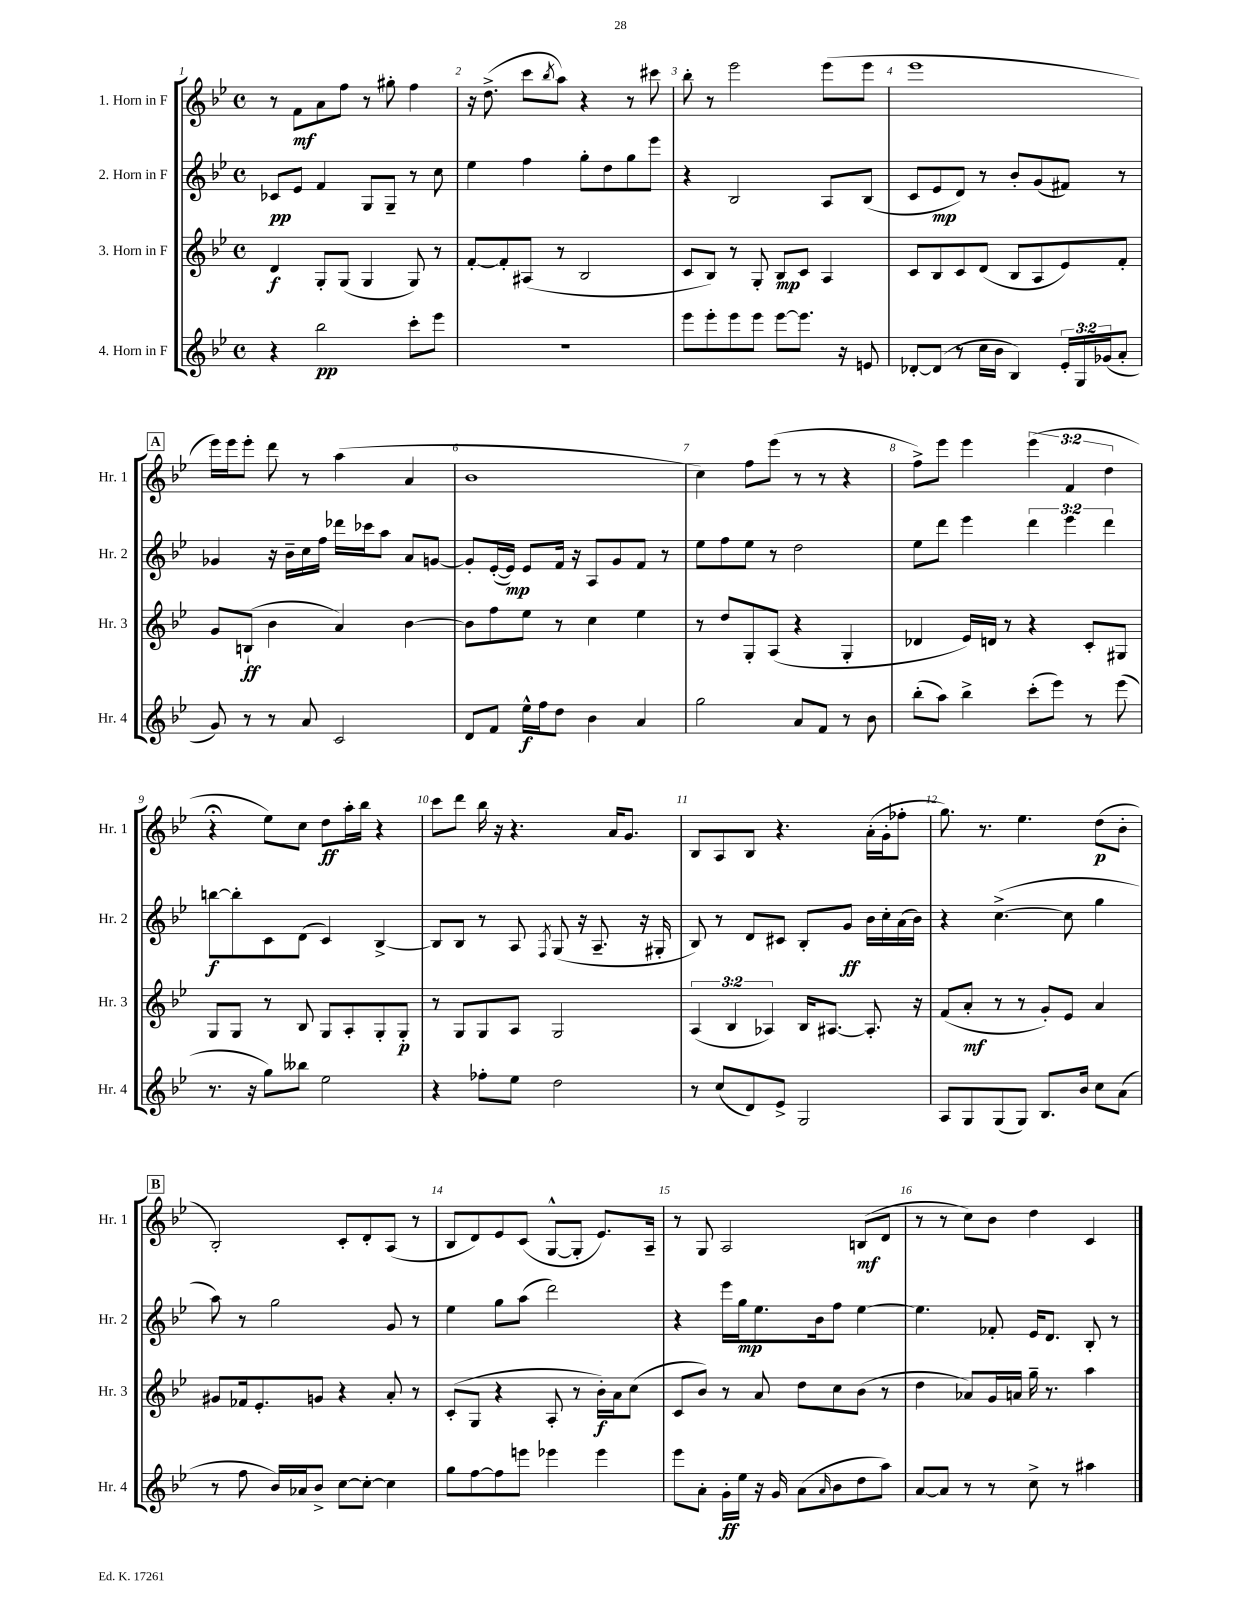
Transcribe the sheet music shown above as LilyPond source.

<<
\new StaffGroup <<
\new Staff = "s0" \with { instrumentName = "1. Horn in F" shortInstrumentName = "Hr. 1" } {
    \clef treble \key bes \major \defaultTimeSignature \time 4/4 \override Staff.TupletNumber.text = #tuplet-number::calc-fraction-text
    r8 f'8\mf a'8 f''8 r8 gis''8-. f''4 |
    r16 d''8.->( c'''8 \acciaccatura { bes''8 } a''8) r4 r8 cis'''8 |
    bes''8-. r8 ees'''2 ees'''8( ees'''8 |
    ees'''1 |
    \mark \markup { \box "A" } ees'''16) ees'''16 ees'''8-. d'''8 r8 a''4( a'4 |
    bes'1 |
    c''4) f''8 ees'''8( r8 r8 r4 |
    f''8->) ees'''8 ees'''4 \tuplet 3/2 { ees'''4( f'4 d''4 } |
    r4\fermata ees''8) c''8 d''8\ff a''16-. bes''16 r4 |
    c'''8 d'''8 bes''16 r16 r4. a'16 g'8. |
    bes8 a8 bes8 r4. a'16-.( g'16-. fes''8-. |
    g''8.) r8. ees''4. d''8\p( bes'8-. |
    \mark \markup { \box "B" } bes2-.) c'8-. d'8-. a8( r8 |
    bes8 d'8) ees'8 c'8( g8~-^ g8-. ees'8.) a16-- |
    r8 g8 a2 b8\mf( d'8 |
    r8 r8 c''8) bes'8 d''4 c'4 \bar "|." |
}
\new Staff = "s1" \with { instrumentName = "2. Horn in F" shortInstrumentName = "Hr. 2" } {
    \clef treble \key bes \major \defaultTimeSignature \time 4/4 \override Staff.TupletNumber.text = #tuplet-number::calc-fraction-text
    ces'8\pp ees'8 f'4 g8 g8-- r8 c''8 |
    ees''4 f''4 g''8-. d''8 g''8 ees'''8 |
    r4 bes2 a8 bes8( |
    c'8 ees'8\mp d'8) r8 bes'8-. g'8( fis'8) r8 |
    \mark \markup { \box "A" } ges'4 r16 bes'16-- c''16 f''16 des'''16 ces'''16 a''8 a'8 g'8~ |
    g'8-. ees'16~-.( ees'16\mp) ees'8 f'16 r16 a8 g'8 f'8 r8 |
    ees''8 f''8 ees''8 r8 d''2 |
    ees''8 d'''8 ees'''4 \tuplet 3/2 { d'''4 ees'''4 d'''4 } |
    b''8~\f b''8-. c'8 d'8( c'4) bes4~-> |
    bes8 bes8 r8 a8 \acciaccatura { f8 } g8( r16 a8.-- r16 gis16-. |
    bes8) r8 d'8 cis'8 bes8-. g'8\ff bes'16 c''16-. a'16( bes'16) |
    r4 c''4.~->( c''8 g''4 |
    \mark \markup { \box "B" } a''8) r8 g''2 g'8 r8 |
    ees''4 g''8 a''8( d'''2) |
    r4 ees'''16 g''16\mp ees''8. bes'16 f''8 ees''4~ |
    ees''4. fes'8-. ees'16 d'8. bes8-. r8 \bar "|." |
}
\new Staff = "s2" \with { instrumentName = "3. Horn in F" shortInstrumentName = "Hr. 3" } {
    \clef treble \key bes \major \defaultTimeSignature \time 4/4 \override Staff.TupletNumber.text = #tuplet-number::calc-fraction-text
    d'4\f g8-. g8( g4 g8) r8 |
    f'8~-. f'8-. ais8( r8 bes2 |
    c'8 bes8) r8 g8-. bes8\mp c'8 a4 |
    c'8 bes8 c'8 d'8( bes8 a8 ees'8) f'8-. |
    \mark \markup { \box "A" } g'8 b8-!\ff( bes'4 a'4) bes'4~ |
    bes'8 f''8 ees''8 r8 c''4 ees''4 |
    r8 d''8 g8-. a8( r4 g4-. |
    des'4 ees'16) d'16 r8 r4 c'8-. gis8 |
    g8 g8 r8 bes8 g8 a8-. g8-. g8-.\p |
    r8 g8 g8 a8 g2 |
    \tuplet 3/2 { a4( bes4 aes4) } bes16 ais8.~ ais8.-. r16 |
    f'8( a'8-.\mf r8 r8 g'8-.) ees'8 a'4 |
    \mark \markup { \box "B" } gis'8 fes'16 ees'8.-. g'8 r4 a'8-. r8 |
    c'8-.( g8 r4 a8-. r8 bes'16-.\f) a'16 c''8( |
    c'8 bes'8) r8 a'8 d''8 c''8 bes'8( r8 |
    d''4 aes'8) g'16 a'16 g''16-- r8. a''4 \bar "|." |
}
\new Staff = "s3" \with { instrumentName = "4. Horn in F" shortInstrumentName = "Hr. 4" } {
    \clef treble \key bes \major \defaultTimeSignature \time 4/4 \override Staff.TupletNumber.text = #tuplet-number::calc-fraction-text
    r4 bes''2\pp c'''8-. ees'''8 |
    R1 |
    ees'''8 ees'''8-. ees'''8 ees'''8 ees'''8~ ees'''8. r16 e'8 |
    des'8~-. des'8( r8 c''16 bes'16 bes4) \tuplet 3/2 { ees'16-. g16 ges'16( } a'8-. |
    \mark \markup { \box "A" } g'8) r8 r8 a'8 c'2 |
    d'8 f'8 ees''16-^\f f''16 d''8 bes'4 a'4 |
    g''2 a'8 f'8 r8 bes'8 |
    bes''8-.( a''8) bes''4-> c'''8-.( ees'''8) r8 ees'''8( |
    r8. r16 g''8) beses''8 ees''2 |
    r4 fes''8-. ees''8 d''2 |
    r8 c''8( d'8) ees'8-> g2 |
    a8 g8 g8( g8) bes8. bes'16 c''8 a'8( |
    \mark \markup { \box "B" } r8 f''8 bes'16) aes'16 bes'8-> c''8~ c''8~-. c''4 |
    g''8 f''8~ f''8 e'''8 ees'''4 ees'''4 |
    ees'''8 a'8-. g'16-.\ff ees''16 r16 g'16 a'8( \grace { a'16 } bes'8 d''8 a''8) |
    a'8~ a'8 r8 r8 c''8-> r8 ais''4 \bar "|." |
}
>>
>>
\layout { \context { \Score \override BarNumber.break-visibility = ##(#f #t #t) barNumberVisibility = #all-bar-numbers-visible } }
